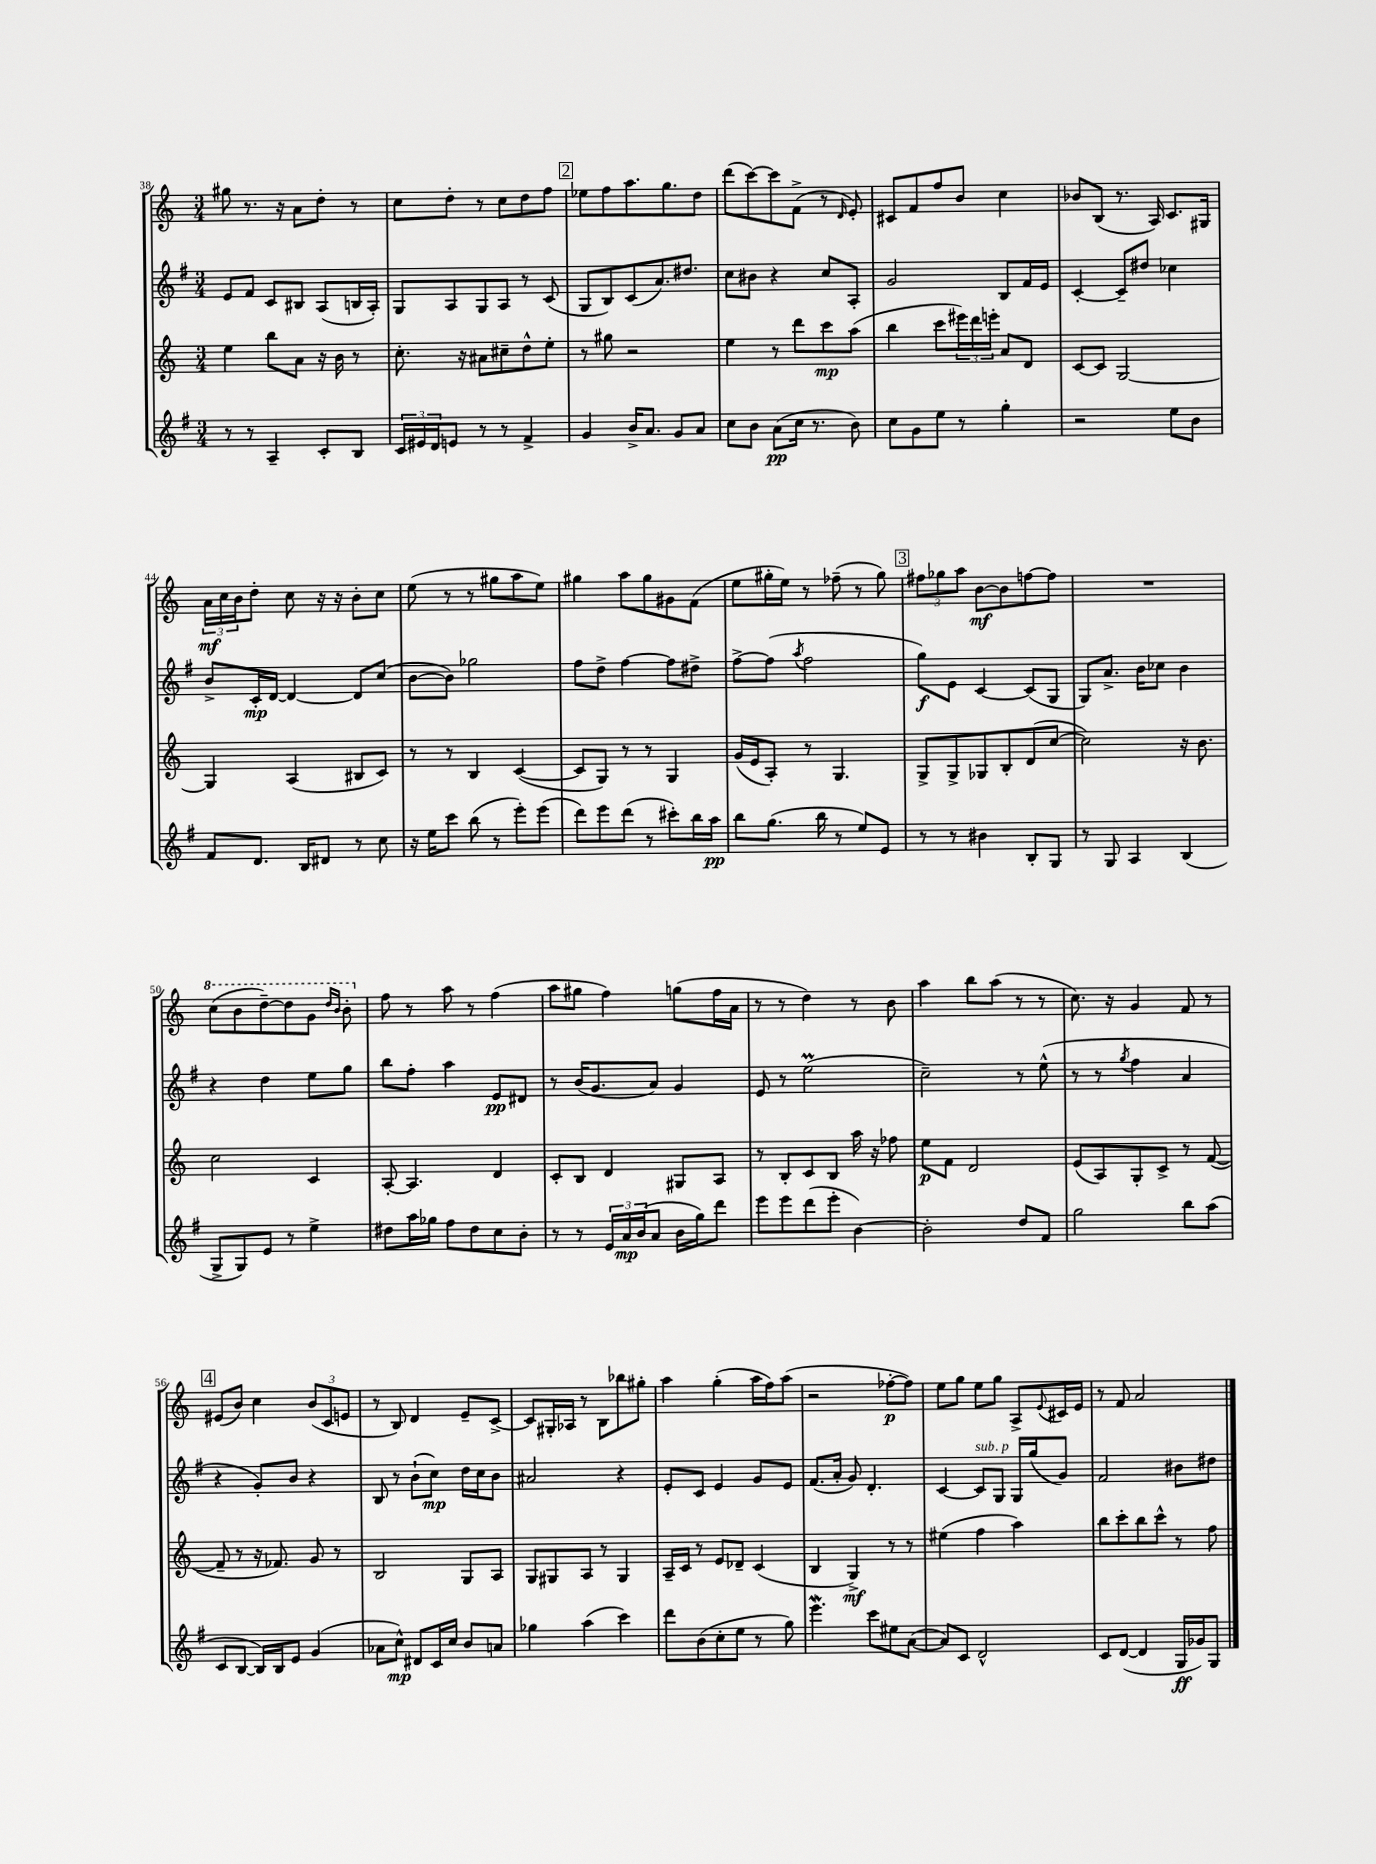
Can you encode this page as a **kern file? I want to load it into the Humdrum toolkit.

**kern	**kern	**kern	**kern
*staff4	*staff3	*staff2	*staff1
*clefG2	*clefG2	*clefG2	*clefG2
*k[f#]	*k[]	*k[f#]	*k[]
*M3/4	*M3/4	*M3/4	*M3/4
8r	4ee	8e	8gg#
8r	.	8f#	8.r
4A~	8bb	8c	.
.	.	.	16r
.	8a	8B#	8a
8c'	16r	(8A	8dd'
.	16b	.	.
8B	8r	16B	8r
.	.	16A')	.
=	=	=	=
24c	8.cc'	8G	8cc
24e#	.	.	.
24d	.	.	.
8e	.	8A	8dd'
.	16r	.	.
8r	8a#	8G	8r
8r	8cc#~	8A	8cc
4f#^	8dd^^	8r	8dd
.	8ee'	(8c	8ff
=	=	=	=
4g	8r	8G	8ee-
.	8gg#	8B)	8ff
16b^	2r	(8c	8.aa
8.a	.	.	.
.	.	8.a)	.
.	.	.	8.gg
8g	.	.	.
.	.	8.dd#	.
8a	.	.	8dd
=	=	=	=
8cc	4ee	8cc	(8ddd
8b	.	8b#	[8ccc)
(8a	8r	4r	8ccc]
16cc	8ddd	.	(8f^
8.r	.	.	.
.	8ccc	8cc	8r
.	.	.	16qqd
8b)	(8aa	8A'	8e')
=	=	=	=
8cc	4bb	2g	8c#
8g	.	.	8f
8ee	8ccc	.	8ff
8r	24eee#)	.	8b
.	24ddd	.	.
.	24eee'	.	.
4gg'	8a	8B	4cc
.	8d	16f#	.
.	.	16e	.
=	=	=	=
2r	[8c	[4c'	8b-
.	8c]	.	(8B
.	[2G	8c~]	8.r
.	.	8dd#	.
.	.	.	16A)
8ee	.	4cc-	8.c
8b	.	.	.
.	.	.	16G#
=	=	=	=
8f#	4G]	8b^	24a
.	.	.	24cc
.	.	.	24b
8.d	.	16c'	8dd'
.	.	[16d	.
.	(4A	4d_	8cc
16B	.	.	.
8d#	.	.	16r
.	.	.	16r
8r	8B#	8d]	8b'
8cc	8c)	(8cc	8cc
=	=	=	=
16r	8r	[8b	(8ee
16ee	.	.	.
8ccc	8r	8b])	8r
(8bb	4B	2gg-	8r
8r	.	.	8gg#
8eee')	([4c	.	8aa
(8eee	.	.	8ee)
=	=	=	=
8ddd)	8c]	8ff#	4gg#
8eee	8G)	8dd^	.
(8ddd	8r	[4ff#	8aa
8r	8r	.	8gg#
8ccc#')	4G	8ff#]	8g#
16bb	.	8dd#^	(8f
16aa	.	.	.
=	=	=	=
8bb	(16g	[8ff#^	8ee
.	16e	.	.
(8.gg	8A')	(8ff#]	16gg#'
.	.	.	16ee)
.	.	8qaa	.
.	8r	2ff#	8r
16bb	.	.	.
8r	4.G	.	(8ff-~
8ee)	.	.	8r
8e	.	.	8gg#)
=	=	=	=
8r	8G^	8gg)	12ff#
.	.	.	12gg-
8r	8G^	8e	.
.	.	.	12aa
4b#	8G-	[4c	[8b
.	8B'	.	8b]
8B'	(8d	(8c]	[8ff
8G	[8cc	8G	8ff]
=	=	=	=
8r	2cc])	8G)	2.r
8G	.	8.a^	.
4A	.	.	.
.	.	16b	.
.	.	8cc-	.
(4B	16r	4b	.
.	8.b	.	.
=	=	=	=
8G^	2cc	4r	(8ccc
8G)	.	.	8bb
8e	.	4dd	[8ddd~)
8r	.	.	8ddd]
4ee^	4c	8ee	8gg
.	.	.	16qqddd
.	.	.	16qqbb
.	.	8gg	8bb'
=	=	=	=
8dd#	[8A'	8bb	8ff
16aa	4.A]	8ff#'	8r
16gg-	.	.	.
8ff#	.	4aa	8aa
8dd#	.	.	8r
8cc	4d	8e	(4ff
8b'	.	8d#	.
=	=	=	=
8r	8c'	8r	8aa
8r	8B	(16b	8gg#
.	.	8.g	.
24e	4d	.	4ff)
24a	.	.	.
(24b	.	.	.
8a	.	8a)	.
16b	8G#	4g	(8gg
16gg)	.	.	.
8ddd	8A	.	16ff
.	.	.	16a
=	=	=	=
8eee	8r	8e	8r
8eee	8B'	8r	8r
(8ddd	8c	(2ee	4dd)
8eee'	8B	.	.
[4b)	16aa	.	8r
.	16r	.	.
.	8ff-	.	8b
=	=	=	=
2b']	8ee	2cc~)	4aa
.	8f	.	.
.	2d	.	8bb
.	.	.	(8aa
8dd	.	8r	8r
8f#	.	(8ee^^	8r
=	=	=	=
2gg	(8e	8r	8.cc)
.	8A)	8r	.
.	.	.	16r
.	.	8qgg	.
.	8G'	4ff#	4g
.	8c^	.	.
8bb	8r	4a	8f
(8aa	([8f	.	8r
=	=	=	=
8c	8f~]	4r	(8e#
[8B	8r	.	8b)
16B])	16r	8g')	4cc
16B	8.f-)	.	.
8e	.	8b	.
(4g	8g	4r	(12b
.	.	.	12c
.	8r	.	.
.	.	.	12e
=	=	=	=
8a-	2B	8B	8r
8cc^^)	.	8r	8B)
8d#	.	(8b`	4d
16c	.	8cc)	.
16cc	.	.	.
8b	8G	16dd	8e~
.	.	16cc	.
8a	8A	8b	[8c^
=	=	=	=
4gg-	8G	2a#	8c]
.	8G#	.	16G#'
.	.	.	16A-
(4aa	8A	.	8r
.	8r	.	8B
4ccc)	4G#	4r	8bb-
.	.	.	8gg#'
=	=	=	=
8ddd	16A~	8e'	4aa
.	16c	.	.
(8b	8r	8c	.
8cc'	8e	4e	(4gg'
8ee	8d-~	.	.
8r	(4c	8g	16aa
.	.	.	16ff)
8gg)	.	8e	(8aa
=	=	=	=
4.eee	4B	(8.f#	2r
.	.	16a'	.
.	4G^)	8g)	.
8ccc	.	4.d'	.
8ee#	8r	.	[8ff-'
([8a	8r	.	8ff-])
=	=	=	=
8a])	(4ee#	[4c	8ee
8c	.	.	8gg
2d^^	4ff	8c]	8ee
.	.	8G	8gg
.	4aa)	16G	8A^
.	.	(16gg	.
.	.	.	8qqe
.	.	8g)	16c#
.	.	.	16e
=	=	=	=
8c	8bb	2f#	8r
([8d	8ccc'	.	8f
4d]	8bb	.	2a
.	8ccc^^	.	.
16G	8r	8b#	.
16g-)	.	.	.
8G	8ff	8dd#	.
==	==	==	==
*-	*-	*-	*-
